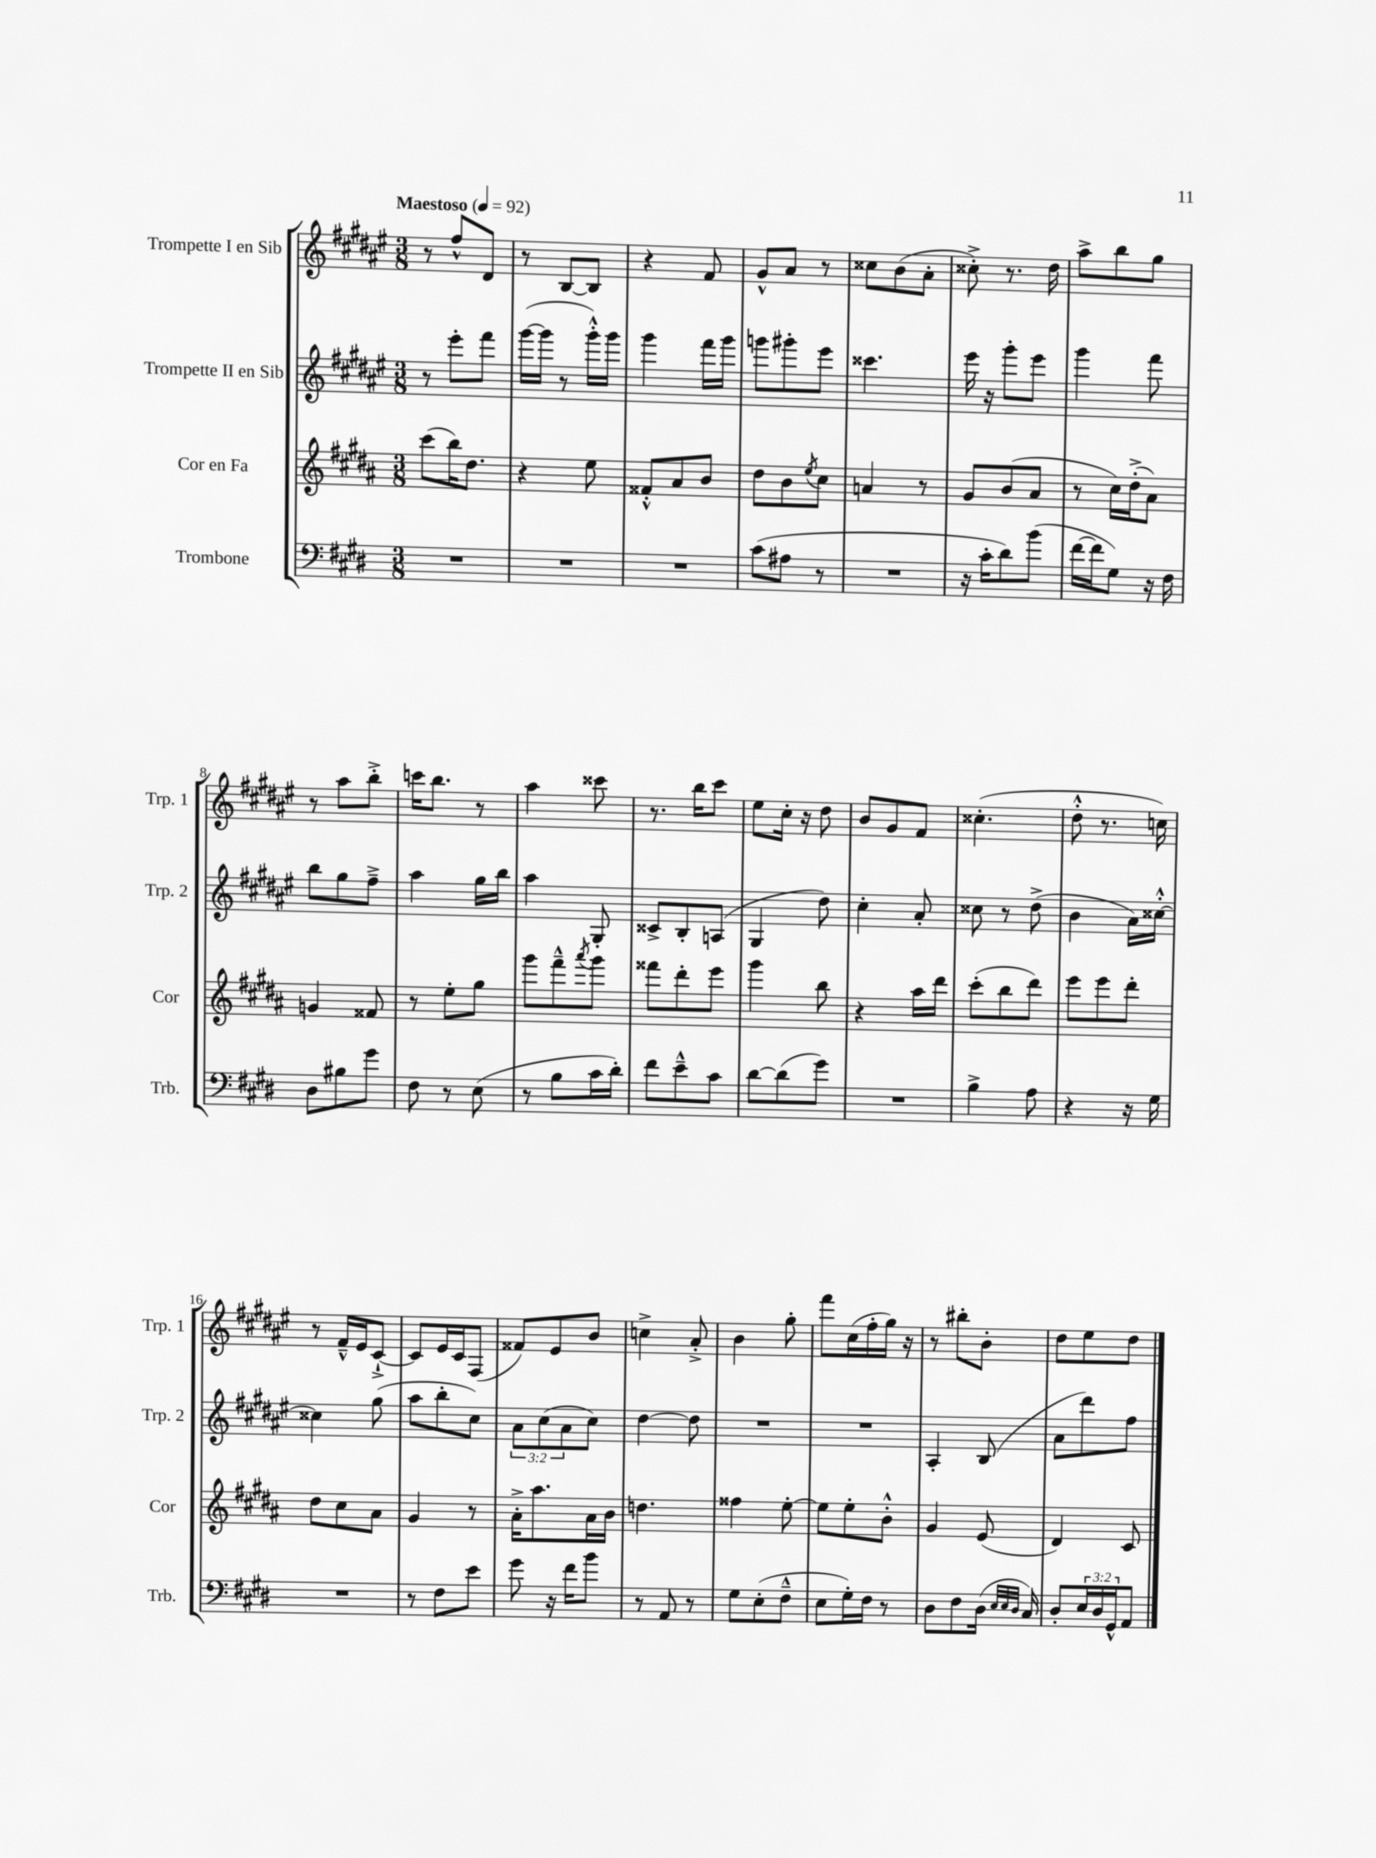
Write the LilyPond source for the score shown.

<<
\new StaffGroup <<
\new Staff = "s0" \with { instrumentName = "Trompette I en Sib" shortInstrumentName = "Trp. 1" } {
    \clef treble \key fis \major \numericTimeSignature \time 3/8 \tempo "Maestoso" 4 = 92
    r8 fis''8-^ dis'8 |
    r8 b8~ b8 |
    r4 fis'8 |
    gis'8-^ ais'8 r8 |
    cisis''8 b'8( ais'8-. |
    cisis''8-.->) r8. dis''16 |
    ais''8-> b''8 gis''8 |
    r8 ais''8 b''8-.-> |
    c'''16 b''8. r8 |
    ais''4 cisis'''8 |
    r8. b''16 cis'''8 |
    eis''8 cis''16-. r16 dis''8 |
    b'8 gis'8 fis'8 |
    cisis''4.-.( |
    dis''8-.-^ r8. c''16) |
    r8 fis'16---^ eis'16 cis'8~-!-> |
    cis'8 eis'16 cis'16 fis8( |
    fisis'8) eis'8 b'8 |
    c''4-> ais'8-.-> |
    b'4 gis''8-. |
    fis'''8 cis''16( fis''16-. gis''16) r16 |
    r8 bis''8-. b'8-. |
    dis''8 eis''8 dis''8 \bar "|." |
}
\new Staff = "s1" \with { instrumentName = "Trompette II en Sib" shortInstrumentName = "Trp. 2" } {
    \clef treble \key fis \major \numericTimeSignature \time 3/8 \override Staff.TupletNumber.text = #tuplet-number::calc-fraction-text
    r8 eis'''8-. fis'''8 |
    gis'''16~( gis'''16 r8 gis'''16-.-^) gis'''16 |
    gis'''4 fis'''16 gis'''16 |
    g'''8 gis'''8-. eis'''8 |
    cisis'''4. |
    eis'''16 r16 gis'''8-. eis'''8 |
    gis'''4 fis'''8 |
    b''8 gis''8 fis''8---> |
    ais''4 gis''16 b''16 |
    ais''4 gis8-. |
    cisis'8-> b8-. a8( |
    gis4 dis''8) |
    cis''4-. ais'8-. |
    cisis''8 r8 dis''8->( |
    b'4 ais'16) cisis''16~-.-^ |
    cisis''4 gis''8( |
    ais''8 b''8-. cis''8) |
    \tuplet 3/2 { ais'8 cis''8( ais'8 } cis''8) |
    dis''4~ dis''8 |
    R4. |
    R4. |
    ais4-. b8( |
    ais'8 dis'''8) fis''8 \bar "|." |
}
\new Staff = "s2" \with { instrumentName = "Cor en Fa" shortInstrumentName = "Cor" } {
    \clef treble \key b \major \numericTimeSignature \time 3/8
    cis'''8( b''16) dis''8. |
    r4 e''8 |
    fisis'8-.-^ ais'8 b'8 |
    dis''8 b'8 \acciaccatura { e''8 } cis''8 |
    a'4 r8 |
    gis'8 b'8( ais'8 |
    r8 cis''16) dis''16-.->( ais'8) |
    g'4 fisis'8 |
    r8 e''8-. gis''8 |
    gis'''8 fis'''8---^ \acciaccatura { ais'''8 } gis'''8 |
    fisis'''8 dis'''8-. e'''8 |
    gis'''4 b''8 |
    r4 ais''16 dis'''16 |
    cis'''8-.( b''8 dis'''8) |
    e'''8 e'''8 dis'''8-. |
    dis''8 cis''8 ais'8 |
    gis'4 r8 |
    ais'16-.-> ais''8. ais'16 b'16 |
    d''4. |
    fisis''4 e''8~-. |
    e''8 e''8-. b'8-.-^ |
    gis'4 e'8( |
    dis'4) cis'8 \bar "|." |
}
\new Staff = "s3" \with { instrumentName = "Trombone" shortInstrumentName = "Trb." } {
    \clef bass \key e \major \numericTimeSignature \time 3/8 \override Staff.TupletNumber.text = #tuplet-number::calc-fraction-text
    R4. |
    R4. |
    R4. |
    cis'8( ais8 r8 |
    R4. |
    r16 cis'16-. dis'8) b'8( |
    fis'16~ fis'16 gis8) r16 fis16 |
    dis8 bis8 gis'8 |
    fis8 r8 e8( |
    r8 b8 cis'16 dis'16-.) |
    fis'8 e'8---^ cis'8 |
    dis'8~ dis'8( gis'8) |
    R4. |
    b4-> a8 |
    r4 r16 gis16 |
    R4. |
    r8 fis8 e'8 |
    gis'8 r16 fis'16 b'8 |
    r8 a,8 r8 |
    gis8 e8-.( fis8---^ |
    e8 gis16-.) fis16 r8 |
    dis8 fis8 dis16( \grace { e32 e32 dis32 } cis16) |
    dis8-. \tuplet 3/2 { e16 dis16 gis,16-^ } a,8 \bar "|." |
}
>>
>>
